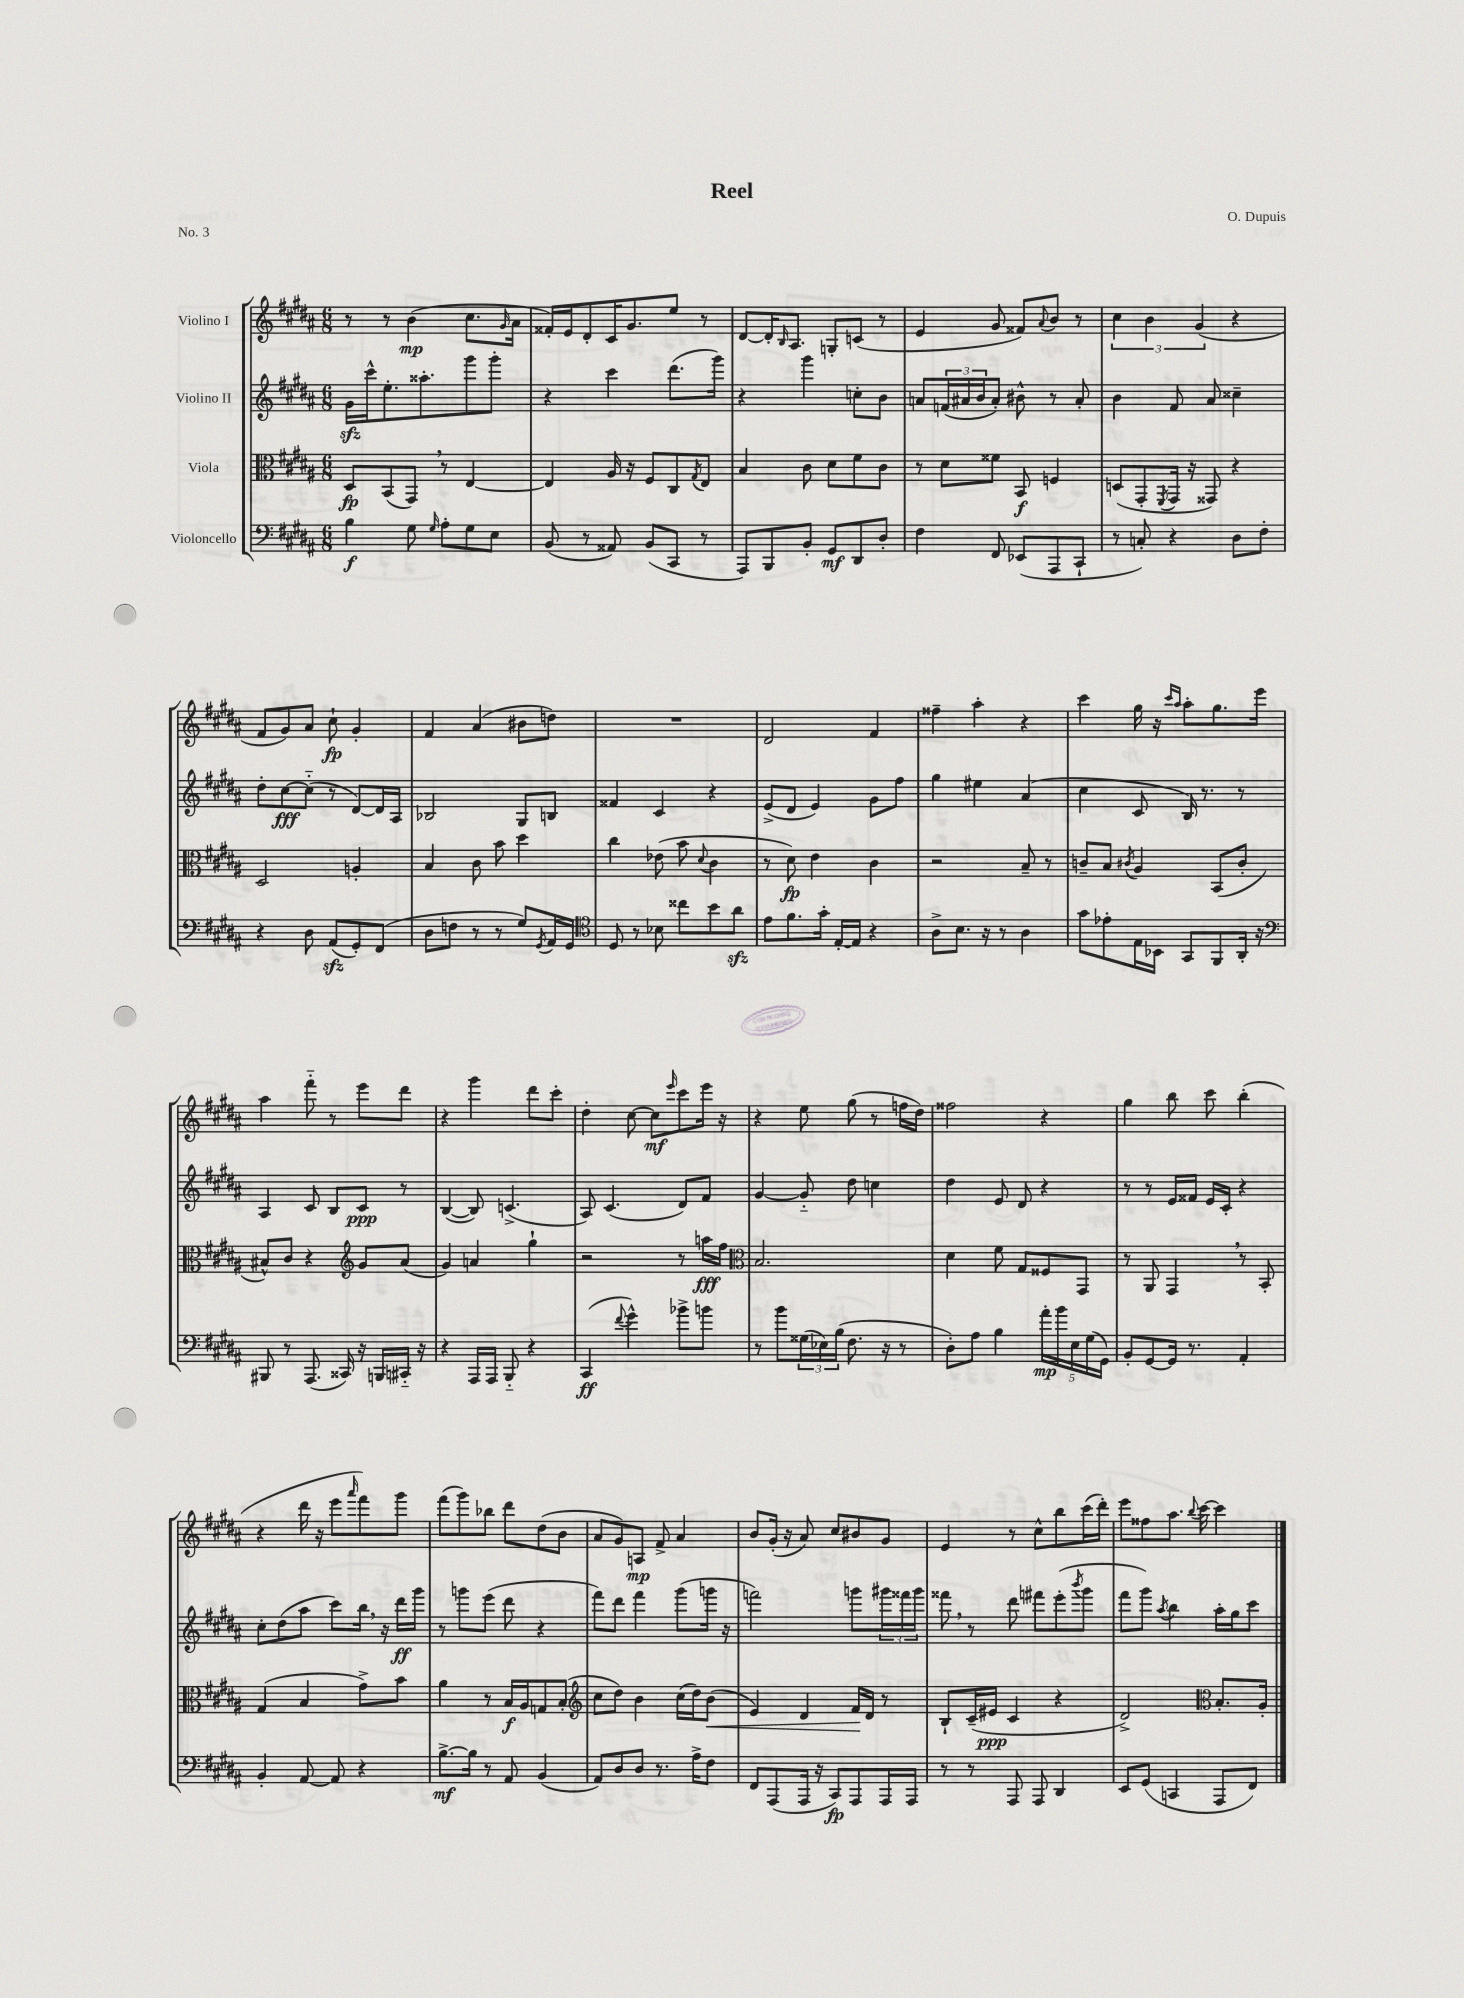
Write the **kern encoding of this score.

**kern	**dynam	**kern	**dynam	**kern	**dynam	**kern	**dynam
*part4	*part4	*part3	*part3	*part2	*part2	*part1	*part1
*staff4	*staff4	*staff3	*staff3	*staff2	*staff2	*staff1	*staff1
*I"Violoncello	*	*I"Viola	*	*I"Violino II	*	*I"Violino I	*
*clefF4	*	*clefC3	*	*clefG2	*	*clefG2	*
*k[f#c#g#d#a#]	*	*k[f#c#g#d#a#]	*	*k[f#c#g#d#a#]	*	*k[f#c#g#d#a#]	*
*M6/8	*	*M6/8	*	*M6/8	*	*M6/8	*
=1	=1	=1	=1	=1	=1	=1	=1
4B\	f	8D#/L	fp	16g#zz\LL	.	8r	.
.	.	.	.	16ccc#^^\J	.	.	.
.	.	(8BB/	.	8.ee'\	.	8r	.
8G#\	.	8GG#,/J)	.	.	.	(4b\	mp
.	.	.	.	8.aa##X'\	.	.	.
16qqG#/	.	.	.	.	.	.	.
8A#'\L	.	8r	.	.	.	.	.
8G#\	.	[4E/	.	8ggg#\	.	8.cc#\L	.
8E\J	.	.	.	8ggg#'\J	.	.	.
.	.	.	.	.	.	16qqg#/	.
.	.	.	.	.	.	16a#\Jk	.
=2	=2	=2	=2	=2	=2	=2	=2
(8BB/	.	4E/]	.	4r	.	16f##X'/LL)	.
.	.	.	.	.	.	16e/J	.
8r	.	.	.	.	.	8d#'/	.
8AA##X/)	.	16A#/	.	4ccc#\	.	16c#/K	.
.	.	16r	.	.	.	8.g#/	.
(8BB/L	.	8F#/L	.	.	.	.	.
8CC#/J	.	8C#/	.	(8.ddd#\L	.	8ee/J	.
.	.	8qG#/	.	.	.	.	.
8r	.	8E/J	.	.	.	8r	.
.	.	.	.	16ggg#\Jk)	.	.	.
=3	=3	=3	=3	=3	=3	=3	=3
8AAA#/L)	.	4B/	.	4r	.	[8d#/L	.
8BBB/	.	.	.	.	.	16d#'/K]	.
.	.	.	.	.	.	16qqB/	.
.	.	.	.	.	.	8.A#/J	.
8BB'/J	.	8c#\	.	4ggg#\	.	.	.
8GG#/L	mf	8d#\L	.	.	.	8Gn'/L	.
8DD#/	.	8f#\	.	8ccn'\L	.	(8cn/J	.
8D#'/J	.	8c#\J	.	8b\J	.	8r	.
=4	=4	=4	=4	=4	=4	=4	=4
4F#\	.	8r	.	8an/L	.	4e/	.
.	.	8d#\L	.	(24fn/L	.	.	.
.	.	.	.	24a#X/	.	.	.
.	.	.	.	24b/J	.	.	.
8FF#/	.	8f##X\J	.	8a#'/J)	.	8g#/	.
(8EE-X/L	.	8BB/	f	8b#X^^\	.	8f##X/L)	.
.	.	.	.	.	.	8qqa#/	.
8AAA#/	.	4Fn/	.	8r	.	8b/J	.
8CC#`/J	.	.	.	8a#'/	.	8r	.
=5	=5	=5	=5	=5	=5	=5	=5
8r	.	(8Dn/L	.	4b\	.	6cc#\	.
8Cn'/)	.	8GG#'/	.	.	.	.	.
.	.	.	.	.	.	6b\	.
.	.	8qFF#/	.	.	.	.	.
4r	.	16GG#/Jk	.	8f#/	.	.	.
.	.	16r	.	.	.	.	.
.	.	.	.	.	.	(6g#/	.
.	.	8GG##X/)	.	8a#/	.	.	.
8D#\L	.	4r	.	4cc##X~\	.	4r	.
8F#'\J	.	.	.	.	.	.	.
!!LO:LB:g=z
=6	=6	=6	=6	=6	=6	=6	=6
4r	.	2D#/	.	8dd#'\L	.	8f#/L	.
.	.	.	.	[8cc#\	fff	8g#/)	.
8D#\	.	.	.	(8cc#\J]	.	8a#/J	.
(8AA#zz/L	.	.	.	8r	.	8cc#`\	fp
8GG#'/)	.	4An'/	.	[8d#/L)	.	4g#'/	.
(8FF#/J	.	.	.	16d#/L]	.	.	.
.	.	.	.	16A#/JJ	.	.	.
=7	=7	=7	=7	=7	=7	=7	=7
8D#\L	.	4B/	.	2B-X/	.	4f#/	.
8Fn\J	.	.	.	.	.	.	.
8r	.	8c#\	.	.	.	(4a#/	.
8r	.	8b\	.	.	.	.	.
8G#/L)	.	4dd#\	.	8G#/L	.	8b#X\L	.
8qGG#/	.	.	.	.	.	.	.
16AA#/L	.	.	.	8Bn/J	.	8ddn\J)	.
16GG#/JJ	.	.	.	.	.	.	.
=8	=8	=8	=8	=8	=8	=8	=8
*clefC4	*	*	*	*	*	*	*
8D#/	.	4cc#\	.	4f##X/	.	2.r	.
8r	.	.	.	.	.	.	.
8B-X\	.	(8e-X\	.	4c#/	.	.	.
8cc##X\L	.	8b\	.	.	.	.	.
.	.	8qqd#/	.	.	.	.	.
8b\	.	4c#\	.	4r	.	.	.
8a#zz\J	.	.	.	.	.	.	.
=9	=9	=9	=9	=9	=9	=9	=9
8e\L	.	8r	.	(8e^/L	.	2d#/	.
8.f#\	.	8d#\)	fp	8d#/J	.	.	.
.	.	4e\	.	4e/)	.	.	.
16g#'\Jk	.	.	.	.	.	.	.
[16E'/LL	.	.	.	.	.	.	.
16E/JJ]	.	.	.	.	.	.	.
4r	.	4c#\	.	8g#\L	.	4f#/	.
.	.	.	.	8ff#\J	.	.	.
=10	=10	=10	=10	=10	=10	=10	=10
8A#^\L	.	2r	.	4gg#\	.	4ff##X~\	.
8.B\J	.	.	.	.	.	.	.
.	.	.	.	4ee#X\	.	4aa#'\	.
16r	.	.	.	.	.	.	.
8r	.	.	.	.	.	.	.
4A#\	.	8B~/	.	(4a#/	.	4r	.
.	.	8r	.	.	.	.	.
=11	=11	=11	=11	=11	=11	=11	=11
8g#\L	.	8cn~/L	.	4cc#\	.	4ccc#\	.
8e-X'\	.	8B/J	.	.	.	.	.
.	.	8qc#X/	.	.	.	.	.
16E\L	.	4A#/	.	8c#/	.	16gg#\	.
16BB-X\JJ	.	.	.	.	.	16r	.
.	.	.	.	.	.	16qqccc#/LL	.
.	.	.	.	.	.	16qqaa#/JJ	.
8GG#/L	.	.	.	16B/)	.	8aa#'\L	.
.	.	.	.	8.r	.	.	.
8FF#/	.	(8BB/L	.	.	.	8.gg#\	.
16AA#'/Jk	.	8c#'/J	.	8r	.	.	.
16r	.	.	.	.	.	16eee\Jk	.
!!LO:LB:g=z
=12	=12	=12	=12	=12	=12	=12	=12
*clefF4	*	*	*	*	*	*	*
8BBB#X/	.	8B#X^^/L)	.	4A#/	.	4aa#\	.
8r	.	8c#/J	.	.	.	.	.
(8.AAA#/	.	4r	.	8c#/	.	8fff#\	.
.	.	.	.	8B/L	.	8r	.
16CC##X/)	.	.	.	.	.	.	.
*	*	*clefG2	*	*	*	*	*
16r	.	8g#/L	.	8c#/J	ppp	8eee\L	.
16BBBn/LL	.	.	.	.	.	.	.
16CC#X/JJ	.	(8a#/J	.	8r	.	8ddd#\J	.
16r	.	.	.	.	.	.	.
=13	=13	=13	=13	=13	=13	=13	=13
4r	.	4g#/)	.	([4B/	.	4r	.
16AAA#/LL	.	4an/	.	8B/])	.	4ggg#\	.
16AAA#/JJ	.	.	.	.	.	.	.
8BBB/	.	.	.	(4.cn^/	.	.	.
4r	.	4gg#`\	.	.	.	8ddd#\L	.
.	.	.	.	.	.	8ccc#'\J	.
=14	=14	=14	=14	=14	=14	=14	=14
(4CC#/	ff	2r	.	8A#/)	.	4dd#'\	.
.	.	.	.	(4.c#/	.	.	.
8qqf#/	.	.	.	.	.	.	.
4g#^^\)	.	.	.	.	.	[8cc#\	.
.	.	.	.	.	.	8cc#\L]	mf
.	.	.	.	.	.	16qqeee/	.
8b-X^\L	.	8r	.	8d#/L)	.	8ccc#\	.
8bn\J	.	16aan\LL	fff	8f#/J	.	16eee\Jk	.
.	.	16ff#\JJ	.	.	.	16r	.
=15	=15	=15	=15	=15	=15	=15	=15
*	*	*clefC3	*	*	*	*	*
8r	.	2.B/	.	[4g#/	.	4r	.
8b\L	.	.	.	.	.	.	.
(24G##X\L	.	.	.	8g#/]	.	8ee\	.
24E-X\)	.	.	.	.	.	.	.
(24B\JJ	.	.	.	.	.	.	.
8.F#\	.	.	.	8dd#\	.	(8gg#\	.
.	.	.	.	4ccn\	.	8r	.
16r	.	.	.	.	.	.	.
8r	.	.	.	.	.	16ffn\LL	.
.	.	.	.	.	.	16dd#\JJ)	.
=16	=16	=16	=16	=16	=16	=16	=16
8D#'\L)	.	4d#\	.	4dd#\	.	2ff##X\	.
8A#\J	.	.	.	.	.	.	.
4B\	.	8f#\	.	8e/	.	.	.
.	.	8G#/L	.	8d#/	.	.	.
20a#'\LL	mp	8F##X/	.	4r	.	4r	.
20b\	.	.	.	.	.	.	.
20E\	.	.	.	.	.	.	.
.	.	8GG#/J	.	.	.	.	.
(20G#\	.	.	.	.	.	.	.
20GG#\JJ)	.	.	.	.	.	.	.
=17	=17	=17	=17	=17	=17	=17	=17
8BB'/L	.	8r	.	8r	.	4gg#\	.
[8GG#/	.	8AA#/	.	8r	.	.	.
16GG#/Jk]	.	4GG#,/	.	16e/LL	.	8bb\	.
8.r	.	.	.	16f##X/JJ	.	.	.
.	.	.	.	16e/LL	.	8ccc#\	.
.	.	.	.	16c#'/JJ	.	.	.
4AA#'/	.	8r	.	4r	.	(4bb'\	.
.	.	8BB'/	.	.	.	.	.
!!LO:LB:g=z
=18	=18	=18	=18	=18	=18	=18	=18
4BB'/	.	(4G#/	.	8cc#'\L	.	4r	.
.	.	.	.	(8dd#\	.	.	.
[8AA#/	.	4B/	.	8aa#\J	.	16ddd#\	.
.	.	.	.	.	.	16r	.
8AA#/]	.	.	.	8ccc#\L)	.	8eee\L	.
.	.	.	.	.	.	16qqaaa#/	.
4r	.	8g#^\L)	.	16bb,\Jk	.	8fff#\)	.
.	.	.	.	16r	.	.	.
.	.	8b\J	.	16ddd#\LL	ff	8ggg#\J	.
.	.	.	.	16ggg#\JJ	.	.	.
=19	=19	=19	=19	=19	=19	=19	=19
[8.B^\L	mf	4a#\	.	8r	.	(8fff#\L	.
.	.	.	.	8gggn\L	.	8ggg#\)	.
16B\Jk]	.	.	.	.	.	.	.
8r	.	8r	.	(8eee\J	.	8bb-X\J	.
8AA#/	.	16B/LL	f	8ddd#\	.	8ddd#\L	.
.	.	16A#/J	.	.	.	.	.
(4BB/	.	8Gn/	.	4r	.	(8dd#\	.
.	.	(8B'/J	.	.	.	8b\J	.
=20	=20	=20	=20	=20	=20	=20	=20
*	*	*clefG2	*	*	*	*	*
8AA#/L)	.	8cc#\L	.	8fff#\L)	.	8a#/L	.
8D#/	.	8dd#\J)	.	8ddd#\J	.	8g#/)	.
8D#/J	.	4b\	.	4fff#\	.	8An/J	mp
8.r	.	.	.	.	.	8f#^/	.
.	.	(16cc#\LL	.	(8ggg#\L	.	4a#/	.
16A#^\KL	.	16dd#\J)	.	.	.	.	.
!	!	!	!LO:HP:b	!	!	!	!
8F#\J	.	(8b\J	<	16gggn\Jk	.	.	.
.	.	.	.	16r	.	.	.
=21	=21	=21	=21	=21	=21	=21	=21
8FF#/L	.	4e/)	.	2fffn\)	.	8b/L	.
(8AAA#/	.	.	.	.	.	(16g#'/Jk	.
.	.	.	.	.	.	16r	.
16AAA#/Jk	.	4d#/	.	.	.	8a#/)	.
16r	.	.	.	.	.	.	.
8CC#/L)	fp	.	.	.	.	8cc#/L	.
8AAA#/	.	16f#/LL	.	8gggn\L	.	8b#X/	.
.	.	16d#/JJ	[	.	.	.	.
16AAA#/L	.	8r	.	24ggg#X\L	.	8g#/J	.
.	.	.	.	24fff##X\	.	.	.
16AAA#/JJ	.	.	.	.	.	.	.
.	.	.	.	24ggg#\JJ	.	.	.
=22	=22	=22	=22	=22	=22	=22	=22
8r	.	8B`/L	.	8fff##X,\	.	4e/	.
8r	.	(16c#~/L	.	8r	.	.	.
.	.	16e#X/JJ	ppp	.	.	.	.
8AAA#/	.	4c#/	.	8ddd#\	.	8r	.
8AAA#/	.	.	.	8fff#X\L	.	8cc#^^\L	.
4DD#/	.	4r	.	(8eee'\	.	8bb\	.
.	.	.	.	8qbbb/	.	.	.
.	.	.	.	8ggg#\J	.	(16ccc#\L	.
.	.	.	.	.	.	16ddd#'\JJ)	.
=23	=23	=23	=23	=23	=23	=23	=23
8EE/L	.	2d#^/)	.	8fff#\L	.	8eee\L	.
(8GG#/J	.	.	.	8ggg#\J)	.	8ff##X\	.
.	.	.	.	8qaa#/	.	.	.
4CCn/	.	.	.	4bb\	.	8.aa#\J	.
.	.	.	.	.	.	8qqbb/	.
.	.	.	.	.	.	[16ccc#\	.
*	*	*clefC3	*	*	*	*	*
8AAA#/L	.	8.B'/L	.	16aa#'\LL	.	4ccc#\]	.
.	.	.	.	16gg#\J	.	.	.
8FF#/J)	.	.	.	8ccc#\J	.	.	.
.	.	16A#'/Jk	.	.	.	.	.
==	==	==	==	==	==	==	==
*-	*-	*-	*-	*-	*-	*-	*-
